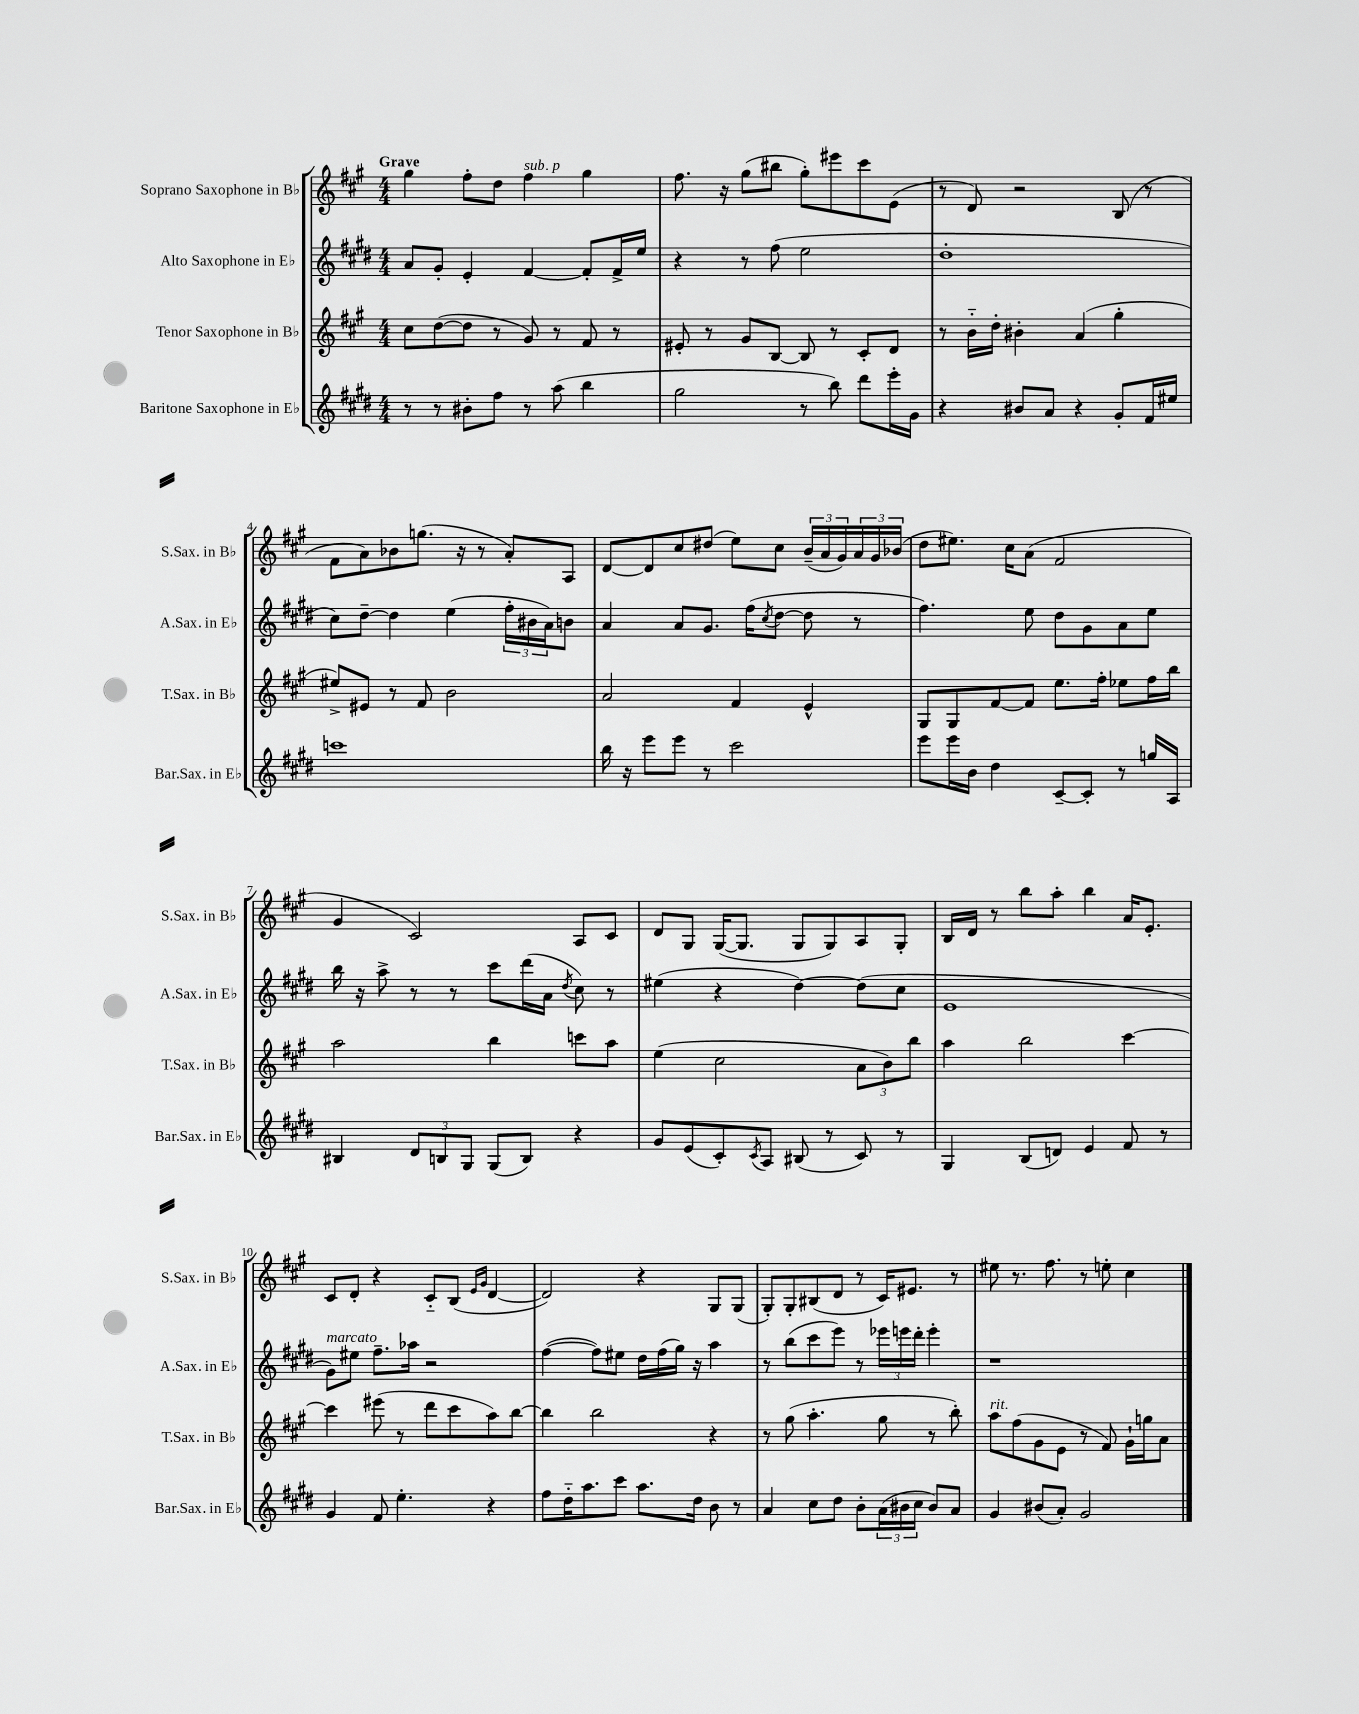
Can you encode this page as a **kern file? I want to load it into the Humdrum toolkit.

**kern	**kern	**kern	**kern
*part4	*part3	*part2	*part1
*staff4	*staff3	*staff2	*staff1
*I"Baritone Saxophone in E♭	*I"Tenor Saxophone in B♭	*I"Alto Saxophone in E♭	*I"Soprano Saxophone in B♭
*I'Bar.Sax. in E♭	*I'T.Sax. in B♭	*I'A.Sax. in E♭	*I'S.Sax. in B♭
*clefG2	*clefG2	*clefG2	*clefG2
*k[f#c#g#d#]	*k[f#c#g#]	*k[f#c#g#d#]	*k[f#c#g#]
*M4/4	*M4/4	*M4/4	*M4/4
=1	=1	=1	=1
!	!	!	!LO:TX:a:B:t=Grave
8r	8cc#\L	8a/L	4gg#\
8r	([8dd\	8g#'/J	.
8b#X'\L	8dd\J]	4e'/	8ff#'\L
8ff#\J	8r	.	8dd\J
!	!	!	!LO:TX:a:i:t=sub. p
8r	8g#/)	[4f#/	4ff#\
(8aa\	8r	.	.
4bb\	8f#/	8f#'/L]	4gg#\
.	8r	16f#^/L	.
.	.	16ee/JJ	.
=2	=2	=2	=2
2gg#\	8e#X'/	4r	8.ff#\
.	8r	.	.
.	.	.	16r
.	8g#/L	8r	(8gg#\L
.	[8B/J	(8ff#\	8bb#X\J
8r	8B/]	2ee\	8gg#'\L)
8bb\)	8r	.	8eee#X\
8ddd#\L	8c#'/L	.	8ccc#\
16eee'\L	8d/J	.	(8e\J
16g#\JJ	.	.	.
=3	=3	=3	=3
4r	8r	1dd#'	8r
.	16b\LL	.	8d/)
.	16dd'\JJ	.	.
8b#X/L	4b#X'\	.	2r
8a/J	.	.	.
4r	(4a/	.	.
8g#'/L	4gg#'\	.	(8B/
16f#/L	.	.	8r
16ee#X/JJ	.	.	.
!!LO:LB:g=z
=4	=4	=4	=4
1cccn	8ee#X^/L)	8cc#\L)	8f#\L
.	8e#X/J	[8dd#~\J	8a\)
.	8r	4dd#\]	8b-X\
.	8f#/	.	(8.ggn\J
.	2b\	(4ee\	.
.	.	.	16r
.	.	.	8r
.	.	24ff#'\LL	8a'/L)
.	.	24b#X\	.
.	.	24a\J)	.
.	.	8bn\J	8A/J
=5	=5	=5	=5
16bb\	2a/	4a/	[8d/L
16r	.	.	.
8eee\L	.	.	8d/]
8eee\J	.	8a/L	8cc#/
8r	.	8.g#/J	(8dd#X/J
2ccc#\	4f#/	.	8ee\L)
.	.	(16ff#\KL	.
.	.	8qcc#/	.
.	.	[8dd#\J	8cc#\J
.	4e^^/	8dd#\]	(24b~/LL
.	.	.	24a/
.	.	.	24g#/)
.	.	8r	24a/
.	.	.	24g#/
.	.	.	(24b-X/JJ
=6	=6	=6	=6
8eee\L	8G#/L	4.ff#\)	8dd\L
16eee\L	8G#/	.	8.ee#X\J)
16b\JJ	.	.	.
4dd#\	[8f#/	.	.
.	.	.	16cc#\KL
.	8f#/J]	8ee\	(8a\J
[8c#~/L	8.ee\L	8dd#\L	2f#/
8c#'/J]	.	8g#\	.
.	16ff#'\Jk	.	.
8r	8ee-X\L	8a\	.
16ggn/LL	16ff#\L	8ee\J	.
16A/JJ	16bb\JJ	.	.
!!LO:LB:g=z
=7	=7	=7	=7
4B#X/	2aa\	16bb\	4g#/
.	.	16r	.
.	.	8aa^\	.
12d#/L	.	8r	2c#/)
12Bn/	.	.	.
.	.	8r	.
12G#/J	.	.	.
(8G#/L	4bb\	8ccc#\L	.
8B/J)	.	(16ddd#\L	.
.	.	16a\JJ	.
.	.	8qdd#/	.
4r	8cccn\L	8cc#\)	8A/L
.	8aa\J	8r	8c#/J
=8	=8	=8	=8
8g#/L	(4ee\	(4ee#X\	8d/L
(8e/	.	.	8G#/J
8c#'/)	2cc#\	4r	([16G#/KL
.	.	.	8.G#/J]
8qc#/	.	.	.
8A/J	.	.	.
(8B#X/	.	[4dd#\)	8G#/L
8r	.	.	8G#/)
8c#/)	12a\L	(8dd#\L]	8A/
.	12b\)	.	.
8r	.	8cc#\J	8G#'/J
.	12bb\J	.	.
=9	=9	=9	=9
4G#/	4aa\	1e	16B/LL
.	.	.	16d/JJ
.	.	.	8r
(8B/L	2bb\	.	8bb\L
8dn/J)	.	.	8aa'\J
4e/	.	.	4bb\
8f#/	[4ccc#\	.	16a/KL
.	.	.	8.e'/J
8r	.	.	.
!!LO:LB:g=z
=10	=10	=10	=10
!	!	!LO:TX:a:i:t=marcato	!
4g#/	4ccc#\]	8g#\L)	8c#/L
.	.	8ee#X\J	8d'/J
8f#/	(8eee#X\	8.ff#~\L	4r
4.ee'\	8r	.	.
.	.	16aa-X\Jk	.
.	8ddd\L	2r	8c#/L
.	8ccc#\	.	(8B/J
.	.	.	16qqe/LL
.	.	.	16qqg#/JJ
4r	8aa\)	.	[4d/
.	[8bb\J	.	.
=11	=11	=11	=11
8ff#\L	4bb\]	([4ff#\	2d/])
16dd#\K	.	.	.
8.aa\	.	.	.
.	2bb\	8ff#\L])	.
8ccc#\J	.	8ee#X\J	.
8.aa\L	.	16dd#\LL	4r
.	.	(16ff#\	.
.	.	16gg#\JJ)	.
16dd#\Jk	.	16r	.
8b\	4r	4aa\	8G#/L
8r	.	.	(8G#/J
=12	=12	=12	=12
4a/	8r	8r	8G#'/L)
.	(8gg#\	(8bb\L	8G#'/
8cc#\L	4.aa'\	8ccc#\	(8B#X/
8dd#\J	.	8eee\J)	8d/J
8b'\L	.	8r	8r
(24a\L	8gg#\	24eee-X\LL	16c#/KL)
24b#X\	.	24eeen\	.
.	.	.	8.e#X/J
24cc#\JJ	.	24ddd#'\JJ	.
8b#/L)	8r	4eee'\	.
8a/J	8bb'\)	.	8r
=13	=13	=13	=13
!	!LO:TX:a:i:t=rit.	!	!
4g#/	8aa\L	1r	8ee#X\
.	(8ff#\	.	8.r
(8b#X/L	8g#\	.	.
.	.	.	8.ff#\
8a'/J)	8e\J	.	.
2g#/	8r	.	8r
.	8f#/)	.	8een'\
.	16g#`\LL	.	4cc#\
.	16ggn\J	.	.
.	8a\J	.	.
==	==	==	==
*-	*-	*-	*-
